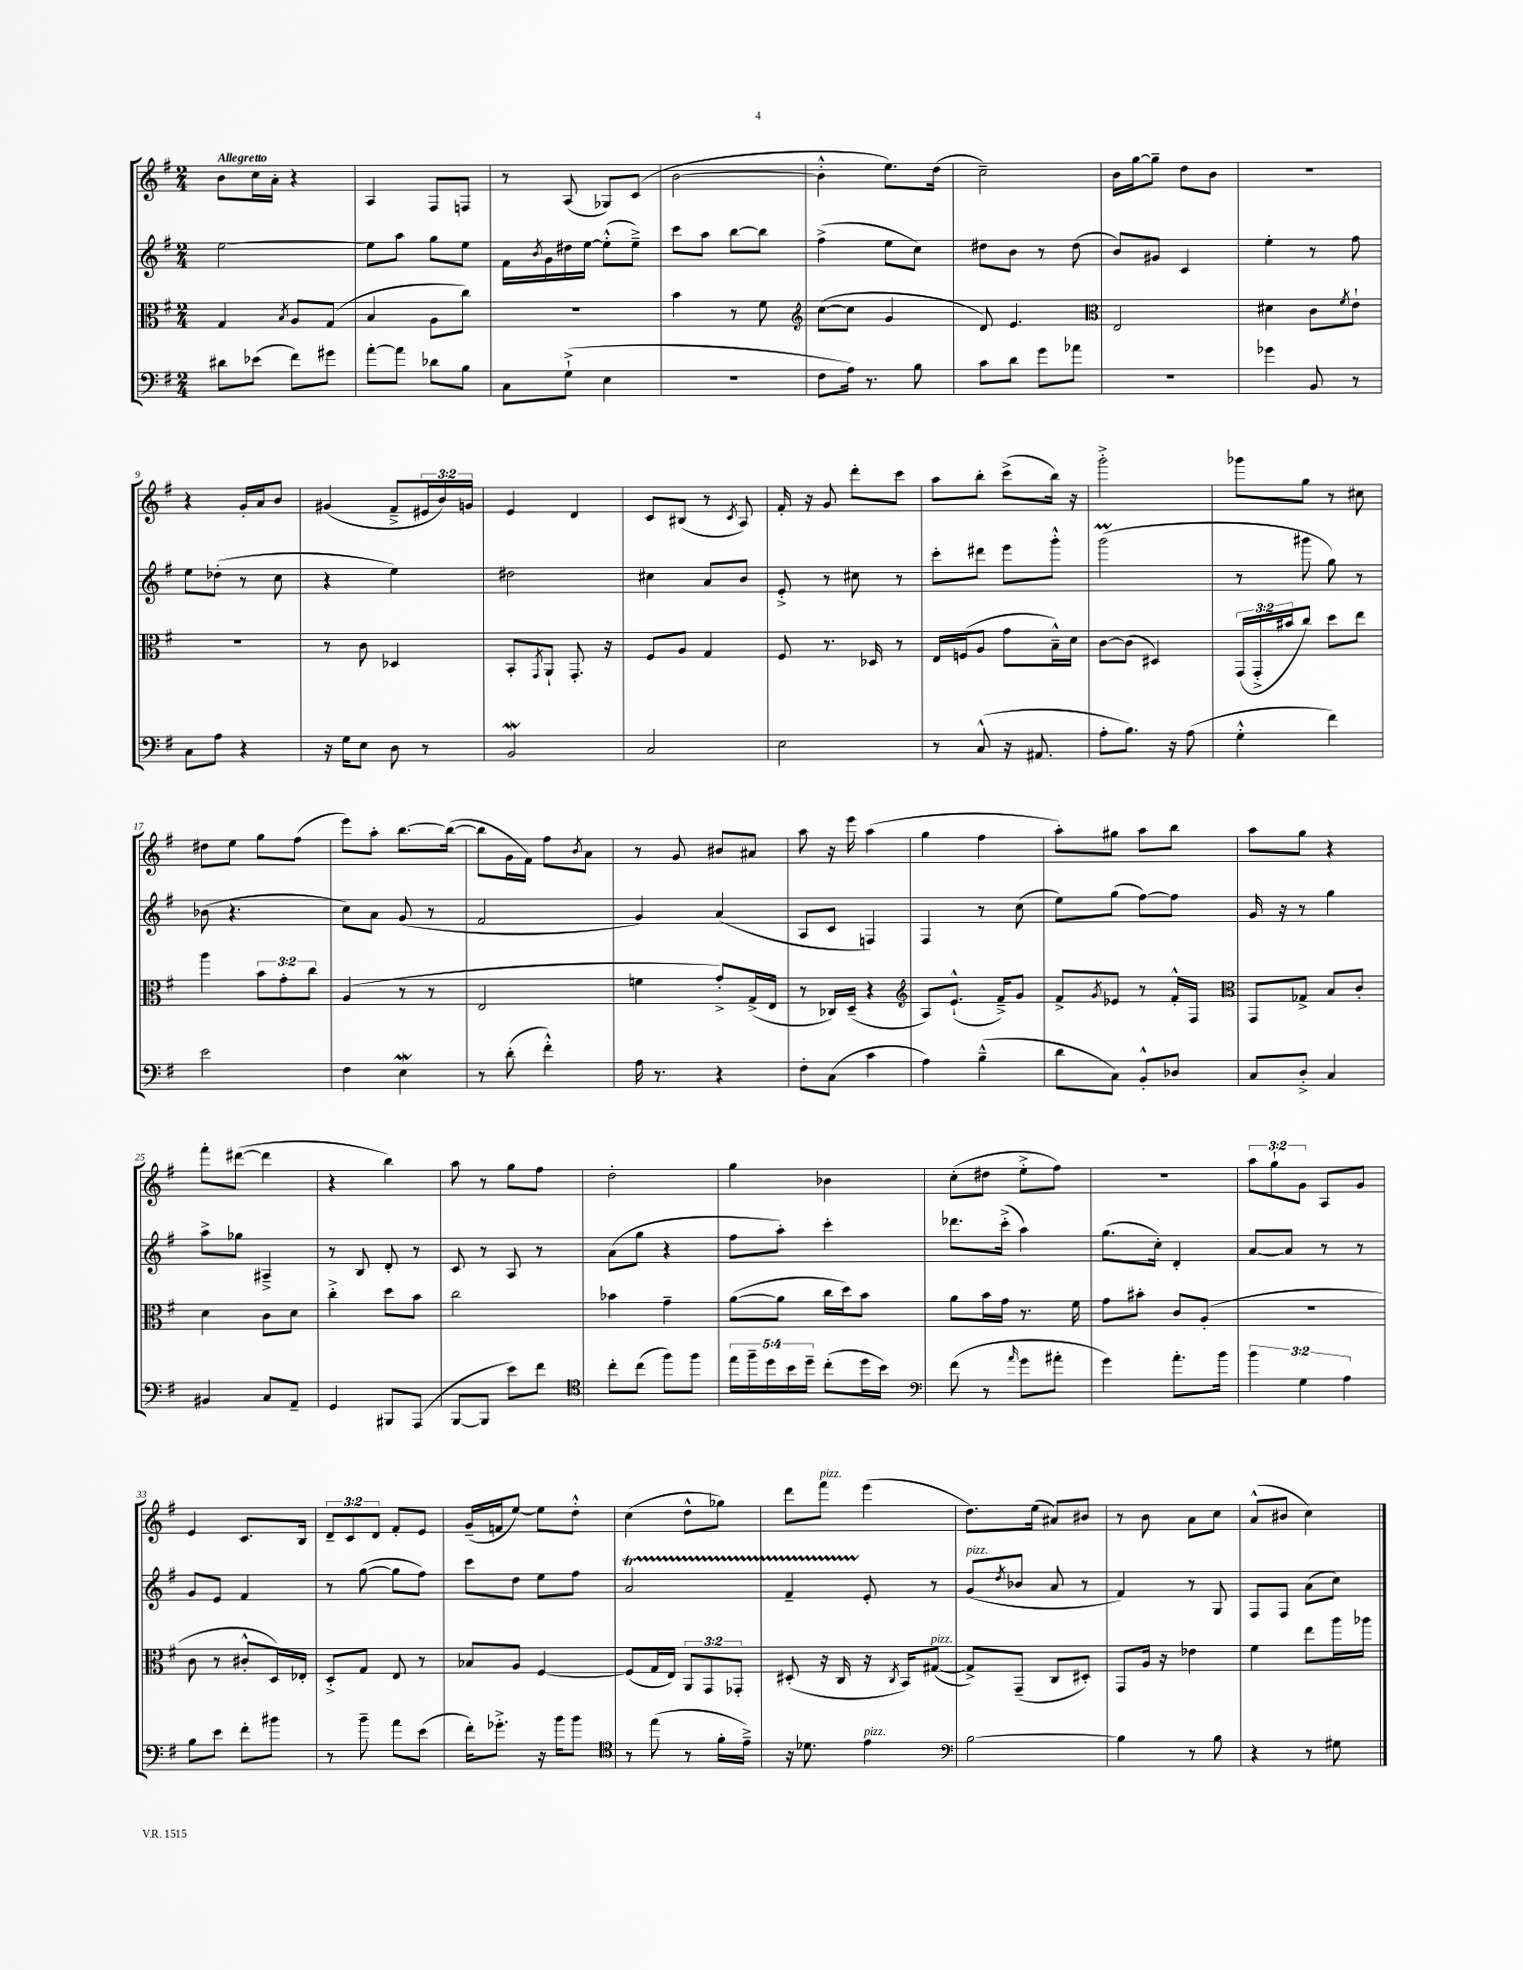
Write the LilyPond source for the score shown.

<<
\new StaffGroup <<
\new Staff = "s0" {
    \clef treble \key g \major \numericTimeSignature \time 2/4 \override Staff.TupletNumber.text = #tuplet-number::calc-fraction-text \tempo "Allegretto"
    b'8 c''16 a'16-. r4 |
    a4 fis8 f8 |
    r8 a8( ges8) c'8( |
    b'2~ |
    b'4-.-^ e''8.) d''16( |
    c''2--) |
    b'16 g''16~ g''8-- d''8 b'8 |
    r2 |
    r4 g'16-. a'16 b'8 |
    gis'4( fis'8---> \tuplet 3/2 { eis'16 b'16) g'16 } |
    e'4 d'4 |
    c'8 bis8( r8 \acciaccatura { c'8 } a8) |
    fis'16-. r16 g'8 d'''8-. c'''8 |
    a''8 b''8-. c'''8->( b''16) r16 |
    g'''2-.-> |
    ges'''8 g''8 r8 cis''8 |
    dis''8 e''8 g''8 fis''8( |
    e'''8) a''8-. b''8.~ b''16~( |
    b''8 g'16 fis'16) fis''8 \acciaccatura { b'8 } a'8 |
    r8 g'8 bis'8 ais'8 |
    a''8 r16 e'''16 a''4( |
    g''4 fis''4 |
    a''8-.) gis''8 a''8 b''8 |
    a''8 g''8 r4 |
    fis'''8-. dis'''8~( dis'''4 |
    r4 b''4) |
    a''8 r8 g''8 fis''8 |
    d''2-. |
    g''4 bes'4 |
    c''8-.( dis''8 e''8-.-> fis''8) |
    r2 |
    \tuplet 3/2 { a''8 g''8-! g'8 } a8 g'8 |
    e'4 c'8. b16 |
    \tuplet 3/2 { d'8-- c'8 d'8 } fis'8-. e'8 |
    g'16--( f'16 e''8~) e''8 d''8-.-^ |
    c''4( d''8-^ ges''8) |
    d'''8 fis'''8^\markup { \italic "pizz." } e'''4( |
    d''8.) e''16( ais'8) bis'8 |
    r8 b'8 a'8 c''8 |
    a'8-^( bis'8 c''4) \bar "|." |
}
\new Staff = "s1" {
    \clef treble \key g \major \numericTimeSignature \time 2/4
    e''2~ |
    e''8 a''8 g''8 e''8 |
    fis'16 \acciaccatura { b'8 } g'16 dis''16 e''16~ e''8-.-^( e''8--->) |
    c'''8 a''8 b''8~ b''8 |
    fis''4->( e''8 c''8) |
    dis''8 b'8 r8 dis''8( |
    b'8) gis'8 c'4 |
    e''4-. r8 fis''8 |
    e''8 des''8-.( r8 c''8 |
    r4 e''4) |
    dis''2 |
    cis''4 a'8 b'8 |
    e'8-.-> r8 cis''8 r8 |
    c'''8-. dis'''8 e'''8 g'''8-.-^ |
    g'''2\prall( |
    r8 gis'''8 g''8) r8 |
    bes'8( r4. |
    c''8) a'8 g'8( r8 |
    fis'2 |
    g'4) a'4( |
    a8 c'8 f4) |
    fis4 r8 c''8( |
    e''8) g''8( fis''8~) fis''8 |
    g'16 r16 r8 g''4 |
    a''8-> ges''8 ais4---> |
    r8 b8 d'8-. r8 |
    c'8 r8 a8 r8 |
    a'8( g''8 r4 |
    fis''8 a''8-.) c'''4-. |
    des'''8. c'''16-.->( a''4) |
    g''8.( c''16-.) d'4-. |
    a'8~ a'8 r8 r8 |
    g'8 e'8 fis'4 |
    r8 g''8~( g''8 fis''8) |
    c'''8 d''8 e''8 fis''8 |
    a'2\startTrillSpan |
    fis'4-- e'8-.\stopTrillSpan r8 |
    g'8^\markup { \italic "pizz." }( \acciaccatura { d''8 } bes'8 a'8 r8 |
    fis'4) r8 g8 |
    fis8 fis8 a'8( c''8) \bar "|." |
}
\new Staff = "s2" {
    \clef alto \key g \major \numericTimeSignature \time 2/4 \override Staff.TupletNumber.text = #tuplet-number::calc-fraction-text
    g4 \acciaccatura { b8 } a8 g8( |
    b4 a8 c''8) |
    r2 |
    b'4 r8 fis'8 |
    \clef treble c''8~( c''8 g'4 |
    d'8) e'4. |
    \clef alto e2 |
    dis'4 c'8 \acciaccatura { fis'8 } e'8-! |
    R2 |
    r8 c'8 des4 |
    b,8-. \acciaccatura { g,8 } a,8-! g,8.-. r16 |
    fis8 a8 g4 |
    fis8 r8. des16 r8 |
    e16 f16( a8 g'8 b16---^) d'16 |
    c'8~ c'8( dis4) |
    \tuplet 3/2 { g,16( g,16-.-> bis'16 } c''8) d''8 e''8 |
    a''4 \tuplet 3/2 { b'8 g'8-. c''8 } |
    a4( r8 r8 |
    e2 |
    f'4 g'8-.->) g16->( e16 |
    r8 ces16) d16--( r4 |
    \clef treble a8) e'8.-!-^( fis'16--->) g'8 |
    fis'8-> \acciaccatura { g'8 } ees'8 r8 fis'16-.-^ fis16 |
    \clef alto g,8 ges8-> b8 c'8-. |
    d'4 c'8 d'8 |
    c''4-.-> d''8 b'8 |
    c''2 |
    bes'4 g'4-- |
    a'8~( a'8 c''16 d''16) b'8 |
    a'8 b'16 g'16 r8. fis'16 |
    g'8 bis'8-. c'8 a8-.( |
    r2 |
    c'8 r8 cis'8-.-^ d16) ees16-. |
    d8-.-> g8 e8 r8 |
    bes8 a8 fis4~ |
    fis8( g16 e16) \tuplet 3/2 { a,8 g,8 ges,8-. } |
    dis8-.( r16 c16 r16 \acciaccatura { c8 } b,16) gis8~^\markup { \italic "pizz." }( |
    gis8->) g,8--( c8 dis8-.) |
    g,8 a16 r16 ees'4 |
    fis'4 e''8 a''16 aes''16 \bar "|." |
}
\new Staff = "s3" {
    \clef bass \key g \major \numericTimeSignature \time 2/4 \override Staff.TupletNumber.text = #tuplet-number::calc-fraction-text
    dis'8 ees'8( fis'8) gis'8 |
    a'8~-. a'8 des'8 b8 |
    c8 g8-!->( e4 |
    R2 |
    fis8 a16) r8. b8 |
    c'8 d'8 g'8 aes'8 |
    R2 |
    ges'4 b,8 r8 |
    c8 a8 r4 |
    r16 g16 e8 d8 r8 |
    b,2\mordent |
    c2 |
    e2 |
    r8 c8-^( r16 ais,8. |
    a8-. b8.) r16 a8( |
    g4-.-^ fis'4) |
    e'2 |
    fis4 e4\mordent |
    r8 d'8-.( fis'4-.-^) |
    a16 r8. r4 |
    fis8-. c8( c'4 |
    a4) b4---^( |
    d'8 c8) b,8-.-^ des8 |
    c8 d8-.-> c4 |
    bis,4 c8 a,8-- |
    g,4 bis,,8 a,,8( |
    b,,8~ b,,8 e'8) fis'8 |
    \clef tenor c''8-. c''8( fis''8) fis''8 |
    \tuplet 5/4 { e''16 fis''16-- d''16 b'16 d''16-- } c''8-.( d''16 b'16) |
    \clef bass fis'8( r8 \grace { a'16 } g'8 ais'8-. |
    g'4) a'8.-. b'16 |
    \tuplet 3/2 { b'4 g4 a4 } |
    b8 e'8 fis'8-. bis'8 |
    r8 b'8-- a'8 e'8( |
    fis'16-.) ges'8.-.-> r16 b'16 b'8 |
    \clef tenor r8 e''8( r8 fis'16-. e'16--->) |
    r16 des'8. e'4^\markup { \italic "pizz." } |
    \clef bass b2~ |
    b4 r8 b8 |
    r4 r8 gis8 \bar "|." |
}
>>
>>
